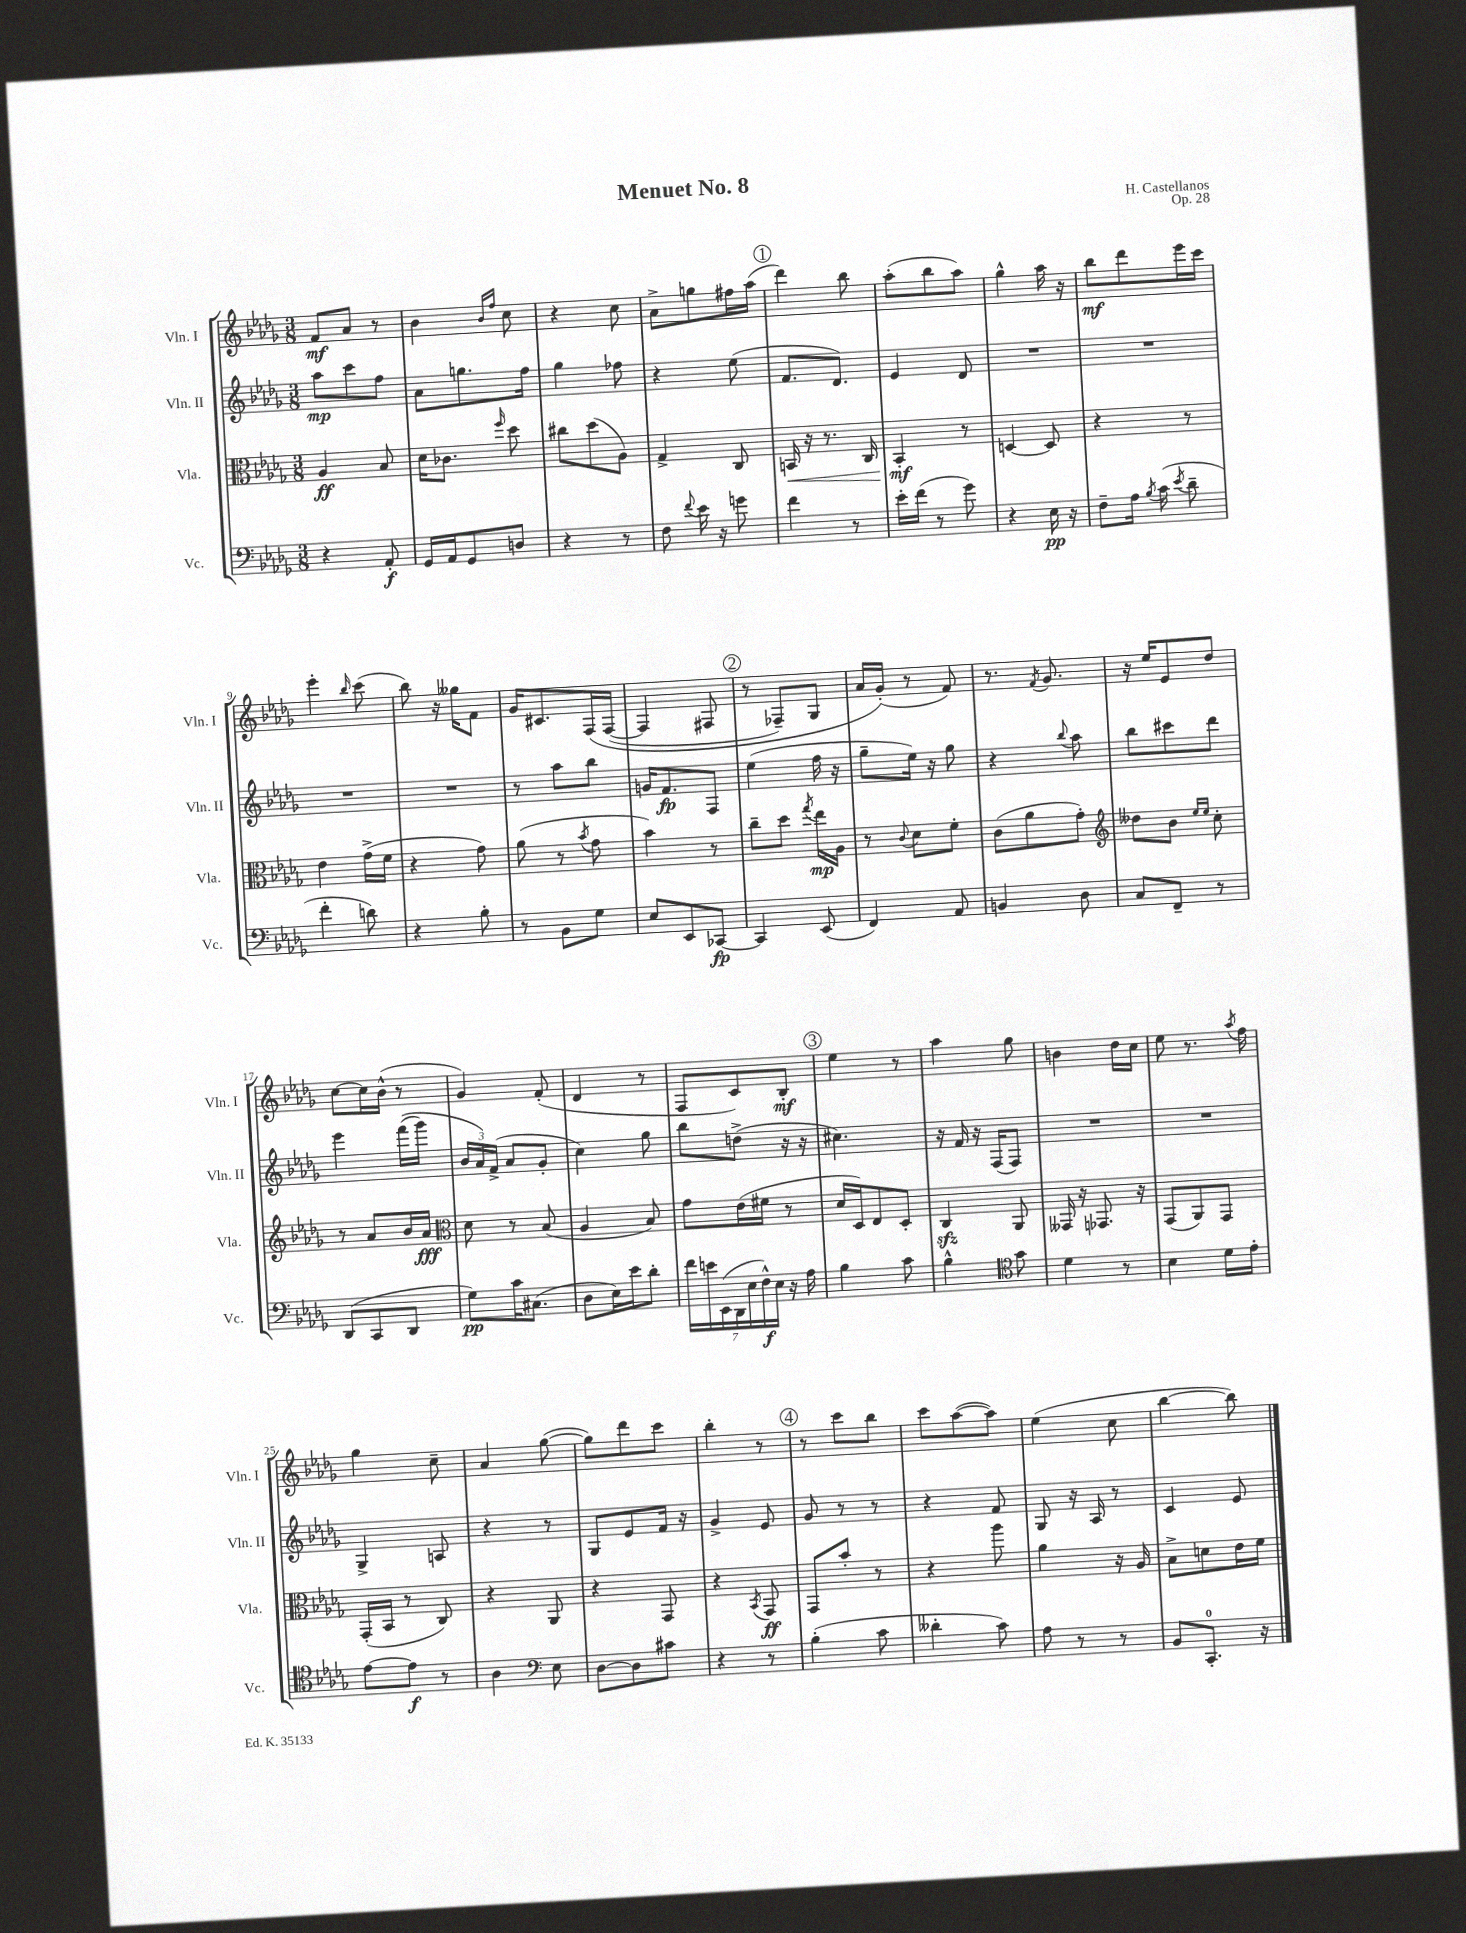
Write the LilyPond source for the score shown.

\header { title = "Menuet No. 8" composer = "H. Castellanos" opus = "Op. 28" }
<<
\new StaffGroup <<
\new Staff = "s0" \with { instrumentName = "Vln. I" shortInstrumentName = "Vln. I" } {
    \clef treble \key des \major \numericTimeSignature \time 3/8
    \autoBeamOff f'8[\mf aes'8] r8 |
    bes'4 \grace { bes'16[ f''16] } c''8 |
    r4 c''8 |
    aes'8[-> g''8 fis''16 aes''16]( |
    \mark \markup { \circle "1" } des'''4) bes''8 |
    aes''8[-.( bes''8 aes''8]) |
    ges''4-^ aes''16 r16 |
    bes''8[\mf des'''8 ees'''16 c'''16] |
    ees'''4-. \grace { bes''16 } c'''8( |
    bes''8) r16 geses''16[ f'8] |
    ges'16[ cis'8. f16\( f16]~( |
    f4 fis8 |
    \mark \markup { \circle "2" } r8 fes8[--) ges8] |
    aes'16[ ges'16]-.(\) r8 f'8) |
    r8. \acciaccatura { f'8 } ges'8. |
    r16 ees''16[ ees'8 des''8] |
    c''8[~ c''16 bes'16]-^( r8 |
    ges'4) f'8-.( |
    des'4 r8 |
    f8[ c'8) bes8]-.\mf |
    \mark \markup { \circle "3" } ees''4 r8 |
    aes''4 ges''8 |
    b'4 des''16[ c''16] |
    ees''8 r8. \acciaccatura { aes''8 } f''16 |
    ges''4 c''8-- |
    aes'4 ges''8~( |
    ges''8[) des'''8 c'''8] |
    bes''4-. r8 |
    \mark \markup { \circle "4" } r8 c'''8[ bes''8] |
    c'''8[ aes''8~( aes''8]) |
    ees''4( c''8 |
    bes''4~ bes''8) \bar "|." |
}
\new Staff = "s1" \with { instrumentName = "Vln. II" shortInstrumentName = "Vln. II" } {
    \clef treble \key des \major \numericTimeSignature \time 3/8
    \autoBeamOff aes''8[\mp c'''8 f''8] |
    aes'8[ g''8. f''16] |
    ges''4 fes''8 |
    r4 ees''8( |
    \mark \markup { \circle "1" } f'8.[ des'8.]) |
    ees'4 des'8 |
    R4. |
    R4. |
    R4. |
    R4. |
    r8 aes''8[ bes''8] |
    g'16[ f'8.\fp f8] |
    \mark \markup { \circle "2" } ees''4( f''16 r16 |
    ges''8[-- ees''16]) r16 ges''8 |
    r4 \appoggiatura { bes''8 } aes''8 |
    bes''8[ cis'''8 des'''8] |
    ees'''4 f'''16[(\( ges'''16]) |
    \tuplet 3/2 { bes'16[ aes'16\) f'16]->( } aes'8[ ges'8]-. |
    c''4) ges''8 |
    bes''8[ d''8]->( r16 r16 |
    \mark \markup { \circle "3" } cis''4.) |
    r16 f'16 r16 f16[( f8]) |
    R4. |
    R4. |
    ges4-> a8 |
    r4 r8 |
    ges8[ ees'8 f'16] r16 |
    ges'4-> ees'8 |
    \mark \markup { \circle "4" } ges'8 r8 r8 |
    r4 f'8 |
    ges8 r16 aes16 r8 |
    c'4 ees'8 \bar "|." |
}
\new Staff = "s2" \with { instrumentName = "Vla." shortInstrumentName = "Vla." } {
    \clef alto \key des \major \numericTimeSignature \time 3/8
    \autoBeamOff aes4\ff bes8 |
    des'16[ ces'8.] \grace { f''16 } des''8 |
    cis''8[ des''8( aes8]) |
    ges4-> c8 |
    \mark \markup { \circle "1" } b,16\< r16 r8. c16 |
    bes,4-.\mf\! r8 |
    d4~ d8 |
    r4 r8 |
    ees'4 ges'16[->( f'16] |
    r4 ges'8) |
    aes'8( r8 \acciaccatura { bes'8 } ges'8 |
    bes'4) r8 |
    \mark \markup { \circle "2" } c''8[-- des''8] \acciaccatura { ges''8 } ees''16[\mp aes16] |
    r8 \appoggiatura { c'8 } des'8[ f'8]-. |
    c'8[( aes'8 ges'8]-.) |
    \clef treble deses''8[ bes'8] \grace { ees''16[ ees''16] } c''8-. |
    r8 aes'8[ bes'16 aes'16]\fff |
    \clef alto des'8 r8 bes8( |
    aes4 bes8) |
    ges'8[ ees'16( fis'16] r8 |
    \mark \markup { \circle "3" } des'16[ des16) ees8 des8]-. |
    c4\sfz aes,8 |
    geses,16 r16 ges,8. r16 |
    ges,8[( aes,8) ges,8] |
    ges,16[-.( bes,16] r8 c8) |
    r4 aes,8 |
    r4 ges,8 |
    r4 \acciaccatura { bes,8 } ges,8\ff |
    \mark \markup { \circle "4" } ges,8[ bes'8]-. r8 |
    r4 aes''8 |
    aes'4 r16 aes16 |
    bes8[-> d'8 ees'16 f'16] \bar "|." |
}
\new Staff = "s3" \with { instrumentName = "Vc." shortInstrumentName = "Vc." } {
    \clef bass \key des \major \numericTimeSignature \time 3/8
    \autoBeamOff r4 aes,8-.\f |
    ges,16[ aes,16 ges,8 d8] |
    r4 r8 |
    f8 \appoggiatura { f'8 } ees'16 r16 g'8 |
    \mark \markup { \circle "1" } f'4 r8 |
    ees'16[-. f'16]( r8 ges'8) |
    r4 ees16\pp r16 |
    f8[-- aes16] \acciaccatura { bes8 } c'16( \acciaccatura { ees'8 } des'8-- |
    f'4-. d'8) |
    r4 bes8-. |
    r8 bes,8[ ges8] |
    ees8[ ees,8 ces,8]~\fp |
    \mark \markup { \circle "2" } ces,4 ees,8( |
    f,4) aes,8 |
    b,4 des8 |
    c8[ f,8]-- r8 |
    des,8[( c,8 des,8] |
    ges8[\pp) c'16 cis8.]( |
    des8[ ees16) ees'16 des'8]-. |
    \tuplet 7/4 { f'16[ e'16 ees,16( des,16 ees16 f16-^\f) ees16] } r16 aes16 |
    \mark \markup { \circle "3" } bes4 c'8 |
    bes4-^ \clef tenor ges'8 |
    des'4 r8 |
    bes4 des'16[ ees'16]-. |
    ees'8[~ ees'8]\f r8 |
    aes4 \clef bass ees8 |
    des8[~ des8 cis'8] |
    r4 r8 |
    \mark \markup { \circle "4" } bes4-.( c'8 |
    deses'4-. c'8) |
    aes8 r8 r8 |
    bes,8[ c,8.]-0-. r16 \bar "|." |
}
>>
>>
